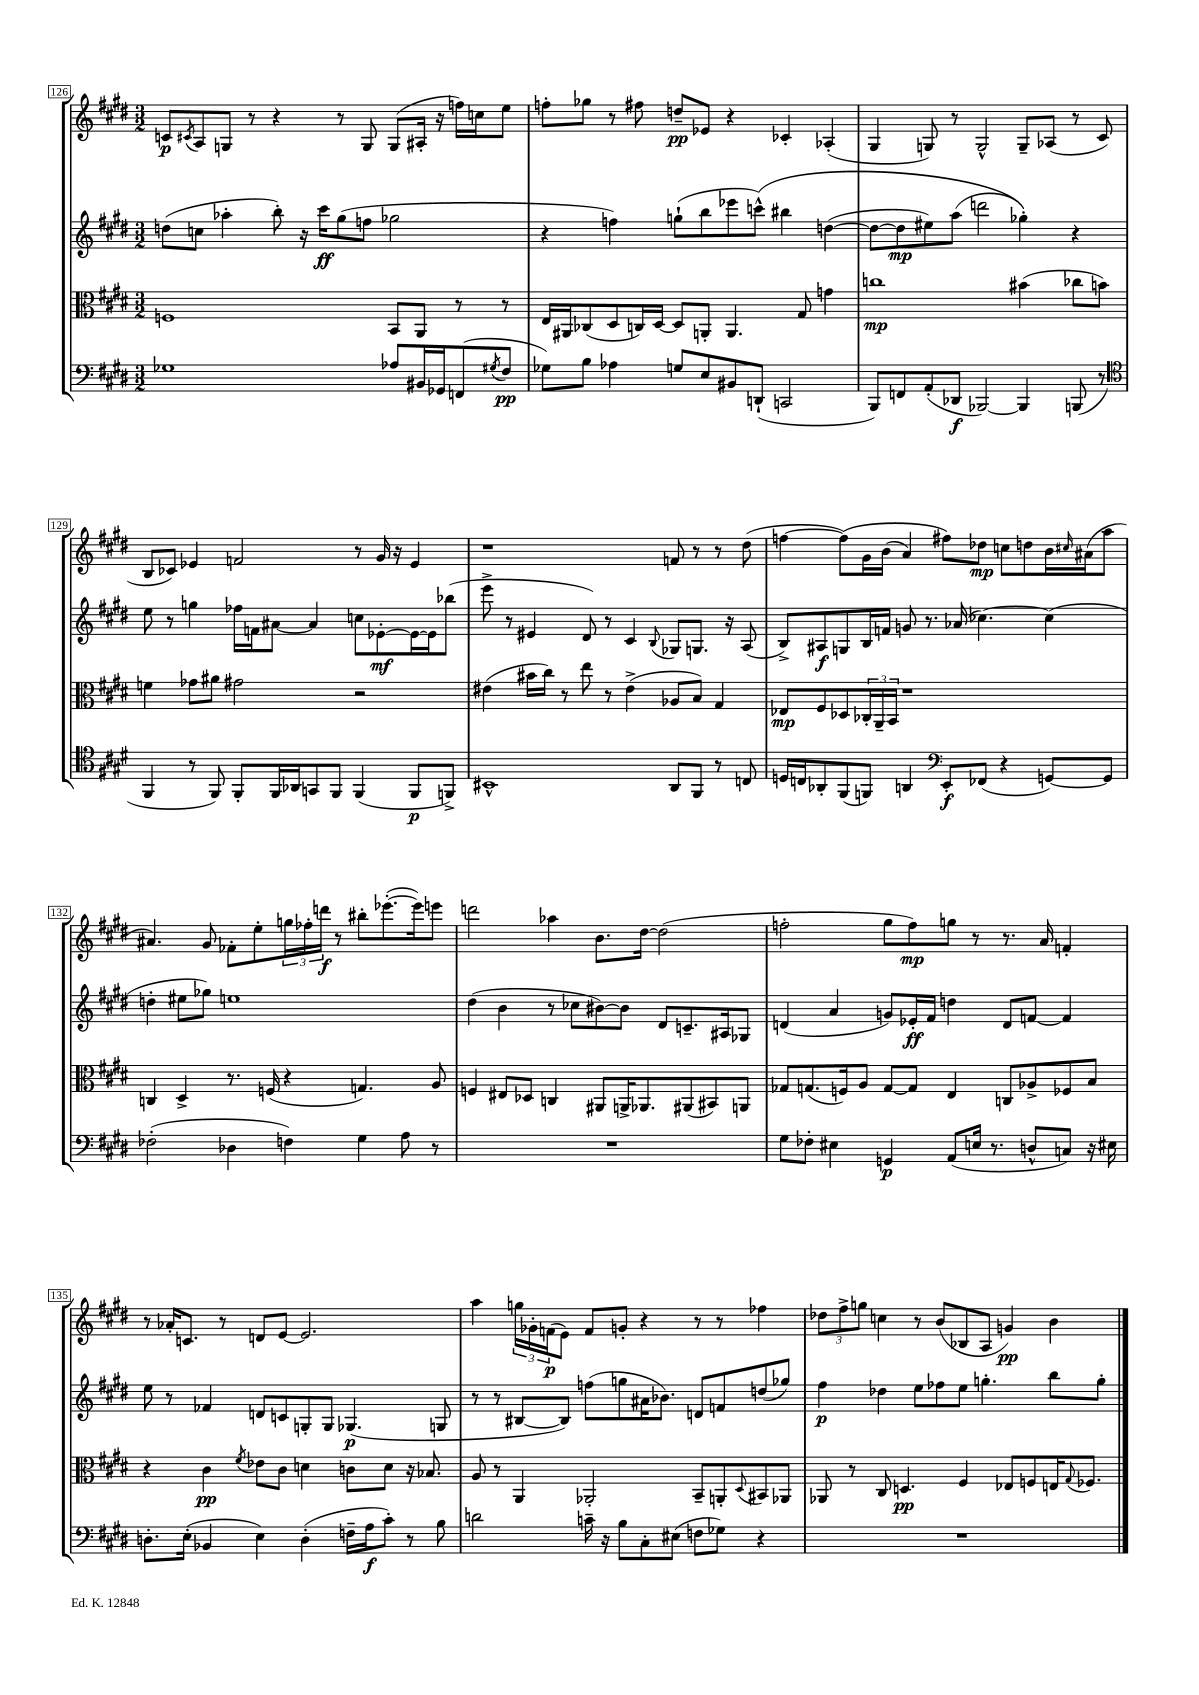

**kern	**kern	**kern	**kern
*staff4	*staff3	*staff2	*staff1
*clefF4	*clefC3	*clefG2	*clefG2
*k[f#c#g#d#]	*k[f#c#g#d#]	*k[f#c#g#d#]	*k[f#c#g#d#]
*M3/2	*M3/2	*M3/2	*M3/2
1G-	1F	(8dd	8c
.	.	.	8qc#
.	.	8cc	8A
.	.	4aa-'	8G
.	.	.	8r
.	.	8bb')	4r
.	.	16r	.
.	.	16ccc#	.
.	.	(8gg#	8r
.	.	8ff	8G
8A-	8BB	2gg-	(8G
16BB#	8AA	.	16A#'
16GG-	.	.	16r
(8FF	8r	.	16ff)
.	.	.	16cc
8qG#	.	.	.
8F#	8r	.	8ee
=	=	=	=
8G-)	16E	4r	8ff'
.	16AA#	.	.
8B	(8C-	.	8gg-
4A-	8D#	4ff)	8r
.	16C)	.	8ff#
.	[16D#	.	.
8G	8D#]	(8gg`	8dd~
8E	8AA'	8bb	8e-
8BB#	4.AA	8eee-	4r
(8DD`	.	&(8ccc^^)	.
2CC	.	4bb#	4c-'
.	8G#	.	.
.	4g	([4dd	(4A-'
=	=	=	=
8BBB)	1cc	8dd_	4G#
8FF	.	8dd]	.
(8AA'	.	8ee#)	8G)
8DD-	.	(8aa	8r
[2BBB-)	.	2ddd	2G^^
4BBB-]	(4b#	4gg-')&)	8G~
.	.	.	(8A-
(8BBB	8cc-	4r	8r
8r	8b)	.	8c#
=	=	=	=
*clefC4	*	*	*
4FF#	4f	8ee	8B
.	.	8r	8c-)
8r	8g-	4gg	4e-
8FF#)	8a#	.	.
8FF#'	2g#	16ff-	2f
.	.	16f	.
16FF#	.	[8a#	.
16AA-	.	.	.
8GG	.	4a#]	.
8FF#	.	.	.
(4FF#	2r	8cc	8r
.	.	[8e-'	16g#
.	.	.	16r
8FF#	.	16e-_	4e-
.	.	16e-]	.
8FF^)	.	(8bb-	.
=	=	=	=
1BB#^^	(4e#	8eee^	1r
.	.	8r	.
.	16b#	4e#	.
.	16cc#)	.	.
.	8r	.	.
.	8ee	8d#)	.
.	8r	8r	.
.	(4e#^	4c#	.
.	.	8qqB	.
8AA	8A-	8G-	8f
8FF#	8B)	8.G	8r
8r	4G#	.	8r
.	.	16r	.
8C	.	(8A	(8dd#
=	=	=	=
16D	8E-	8B^)	[4ff
16C	.	.	.
8AA-'	8F#	8A#	.
(8FF#	8D-	8G	&(8ff])
8FF)	24C-'	16B	16g#
.	24AA~	.	.
.	.	16f	(16b
.	24BB	.	.
4AA	1r	8g	4a)
.	.	8.r	.
*clefF4	*	*	*
8EE'	.	.	8ff#&)
.	.	(16a-	.
(8FF-	.	[4.cc-)	8dd-
4r	.	.	8cc
.	.	.	8dd
[8GG)	.	(4cc-]	16b
.	.	.	16qqcc#
.	.	.	(16a#
8GG]	.	.	8aa
=	=	=	=
(2F-'	4C	4dd'	4.a#)
.	4D#^	8ee#	.
.	.	8gg-)	8g#
4D-	8.r	1ee	8f-'
.	.	.	8ee'
.	(16F	.	.
4F)	4r	.	24gg
.	.	.	24ff-'
.	.	.	24ddd
.	.	.	8r
4G#	4.G)	.	8bb#'
.	.	.	([8.eee-'
8A	.	.	.
.	.	.	16eee-])
8r	8A	.	8eee
=	=	=	=
1.r	4F	(4dd#	2ddd
.	8E#	4b	.
.	8D-	.	.
.	4C	8r	4aa-
.	.	8cc-	.
.	8AA#	[8b#)	8.b
.	16AA^	8b#]	.
.	8.AA-	.	[16dd#
.	.	8d#	(2dd#]
.	(8AA#	8.c~	.
.	8BB#)	.	.
.	.	16A#	.
.	8AA	8G-	.
=	=	=	=
8G#	8G-	(4d	2ff'
8F-'	(8.G	.	.
4E#	.	4a	.
.	16F)	.	.
.	8A	.	.
4GG	[8G	8g)	8gg#
.	8G]	16e-'	8ff)
.	.	16f#	.
(8AA	4E	4dd	8gg
16E	.	.	8r
8.r	.	.	.
.	8C	8d	8.r
8D^^	8A-^	[8f	.
.	.	.	16a
8C)	8F-	4f]	4f'
16r	8B	.	.
16E#	.	.	.
=	=	=	=
8.D'	4r	8ee	8r
.	.	8r	16a-'
(16E'	.	.	8.c
4BB-	4c#	4f-	.
.	.	.	8r
.	8qf#	.	.
4E)	8e-	8d	8d
.	8c#	8c	[8e
(4D'	4d	8G'	2.e]
.	.	8G	.
16F~	8c	(4.G-	.
16A	.	.	.
8c#')	8d	.	.
8r	16r	.	.
.	8.B-	.	.
8B	.	8G	.
=	=	=	=
2d	8A	8r	4aa
.	8r	8r	.
.	4AA	[8B#	24gg
.	.	.	24g-'
.	.	.	(24f
.	.	8B#])	8e)
16c~	2AA-'	(8ff	8f
16r	.	.	.
8B	.	8gg	8g'
8C#'	.	16a#	4r
.	.	8.b-)	.
(8E#	.	.	.
8F	8BB~	8d	8r
8G-)	8AA'	8f	8r
.	8qqD#	.	.
4r	8BB#	(8dd	4ff-
.	8AA-	8gg-)	.
=	=	=	=
1.r	8AA-	4ff#	12dd-
.	.	.	12ff#^
.	8r	.	.
.	.	.	12gg
.	8C#	4dd-	4cc
.	4.D	.	.
.	.	8ee	8r
.	.	8ff-	(8b
.	4F#	8ee	8B-
.	.	4.gg'	8A
.	8E-	.	4g)
.	8F	.	.
.	16E	8bb	4b
.	8qqG#	.	.
.	8.F-	.	.
.	.	8gg'	.
==	==	==	==
*-	*-	*-	*-
